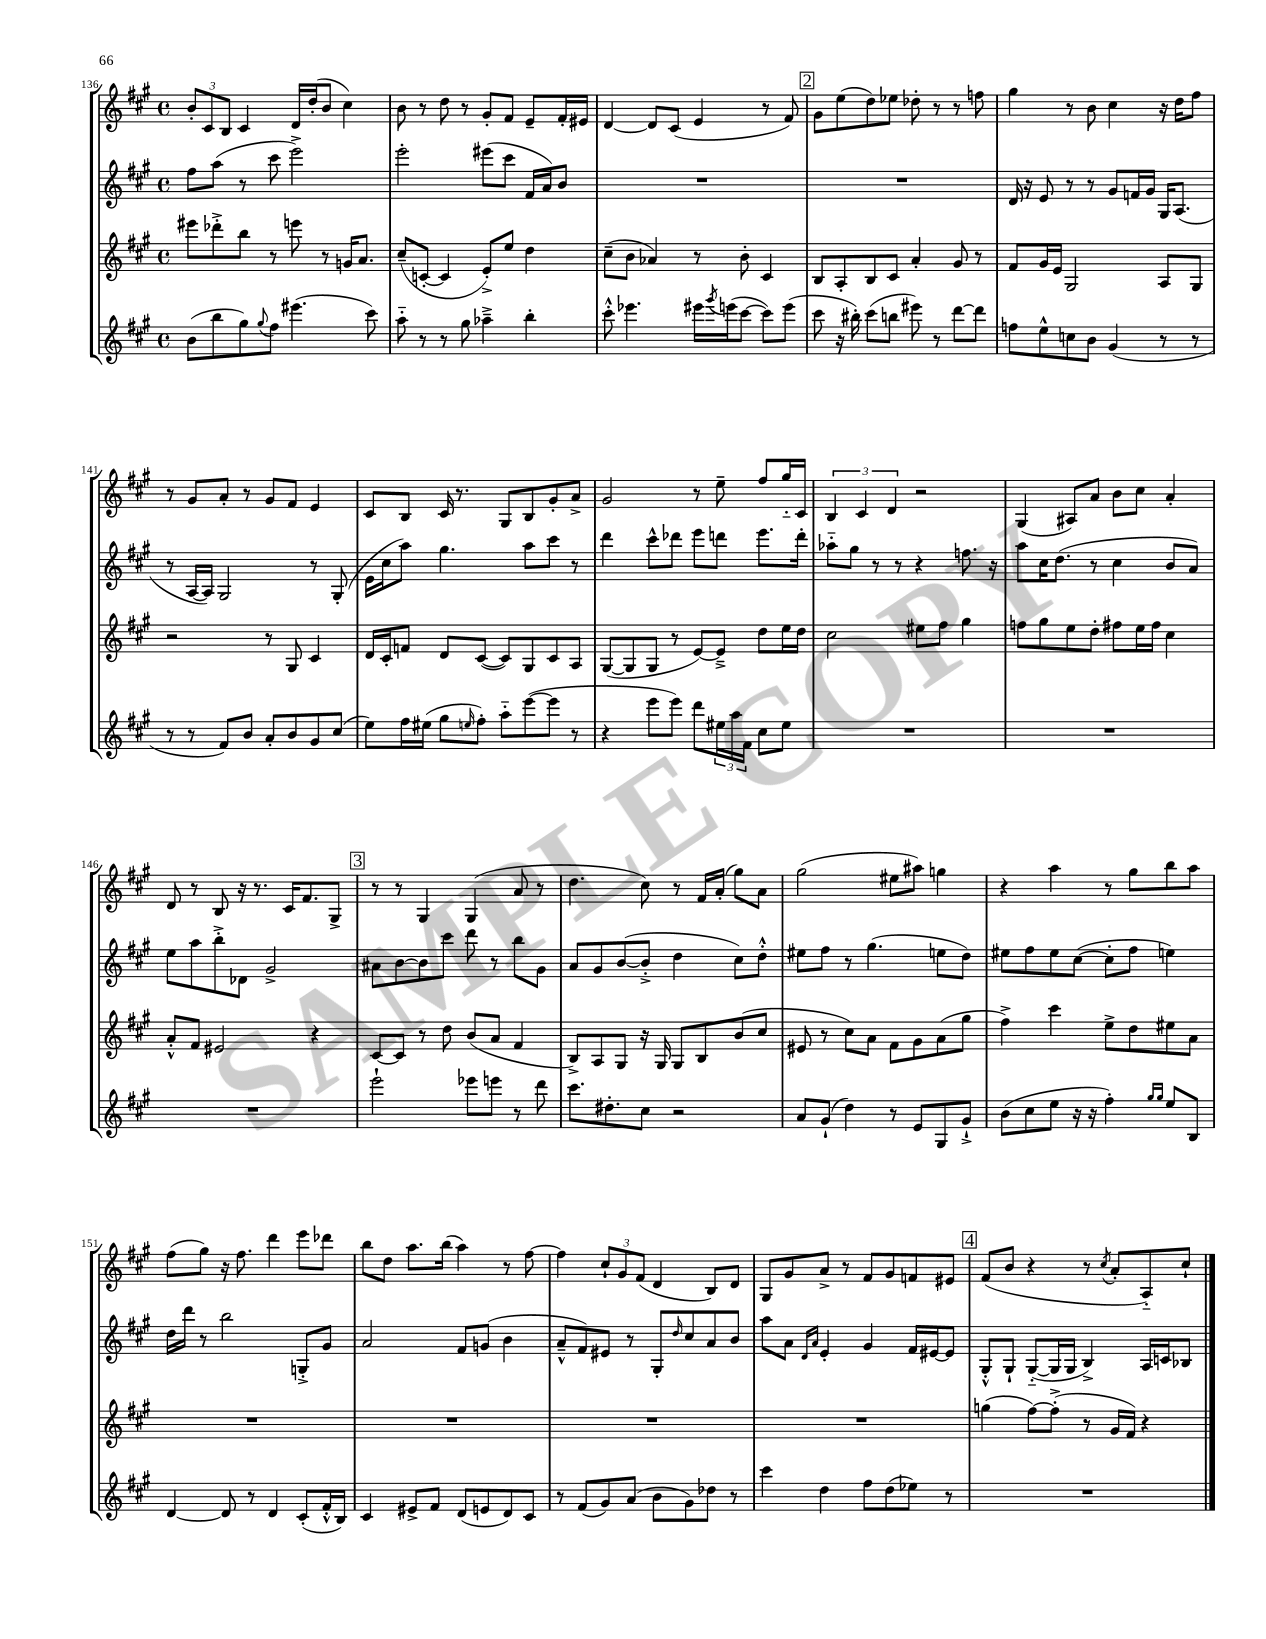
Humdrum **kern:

**kern	**kern	**kern	**kern
*staff4	*staff3	*staff2	*staff1
*clefG2	*clefG2	*clefG2	*clefG2
*k[f#c#g#]	*k[f#c#g#]	*k[f#c#g#]	*k[f#c#g#]
*M4/4	*M4/4	*M4/4	*M4/4
*met(c)	*met(c)	*met(c)	*met(c)
(8b	8eee#	8ff#	12b'
.	.	.	12c#
8bb	8ddd-'^	(8aa	.
.	.	.	12B
8gg#)	8bb	8r	4c#
8qqgg#	.	.	.
8ff#	8r	8ccc#	.
(4.eee#	8eee	2eee^)	16d
.	.	.	(16dd'
.	8r	.	8b
.	16g	.	4cc#)
.	8.a	.	.
8ccc#)	.	.	.
=	=	=	=
8aa'~	(8cc#~	2eee'	8b
8r	[8c'	.	8r
8r	4c]	.	8dd
8gg#	.	.	8r
4aa-~^	8e'^)	(8eee#	8g#'
.	8ee	8ccc#	8f#
4bb'	4dd	16f#	8e~
.	.	16a)	.
.	.	8b	16f#'
.	.	.	16e#
=	=	=	=
8ccc#'^^	(8cc#~	1r	[4d
4.eee-	8b	.	.
.	4a-)	.	8d]
.	.	.	(8c#
16eee#	8r	.	4e
8qggg#	.	.	.
(16eee	.	.	.
[8ccc#	8b'	.	.
8ccc#])	4c#	.	8r
(8eee	.	.	8f#)
=	=	=	=
8ccc#	8B	1r	8g#
16r	8A'	.	(8ee
16bb#')	.	.	.
(8ccc#	8B	.	8dd)
8bb	8c#	.	8ee-
8eee#)	4a'	.	8dd-'
8r	.	.	8r
[8ddd	8g#	.	8r
8ddd]	8r	.	8ff
=	=	=	=
8ff	8f#	16d	4gg#
.	.	16r	.
8ee^^	16g#	8e	.
.	16e	.	.
8cc	2G#	8r	8r
8b	.	8r	8b
(4g#	.	8g#	4cc#
.	.	16f	.
.	.	16g#	.
8r	8A	16G#	16r
.	.	(8.A	16dd
8r	8G#	.	8ff#
=	=	=	=
8r	2r	8r	8r
8r	.	[16A	8g#
.	.	16A])	.
8f#)	.	2G#	8a'
8b	.	.	8r
8a'	8r	.	8g#
8b	8G#	.	8f#
8g#	4c#	8r	4e
(8cc#	.	(8G#'	.
=	=	=	=
8ee)	16d	16e	8c#
.	16c#'	16cc#	.
16ff#	8f	8aa)	8B
(16ee#	.	.	.
8gg#	8d	4.gg#	16c#
.	.	.	8.r
16qqee	.	.	.
8ff#')	([8c#	.	.
8aa'~	8c#])	.	8G#
([8eee	8G#	8aa	8B
8eee]	8c#	8ccc#	8g#'
8r	8A	8r	8a^
=	=	=	=
4r	([8G#	4ddd	2g#
.	8G#]	.	.
8eee	8G#	8ccc#^^	.
8eee)	8r	8ddd-	.
8ddd	[8e)	8eee	8r
24ee#	8e~^]	8ddd	8ee~
24aa	.	.	.
24f#	.	.	.
8cc#	8dd	8.eee	8ff#
8ee#	16ee	.	16gg#'~
.	16dd	16ddd'	16c#
=	=	=	=
1r	2cc#	8aa-'~	6B
.	.	8gg#	.
.	.	.	6c#
.	.	8r	.
.	.	.	6d
.	.	8r	.
.	8ee#	4r	2r
.	8ff#	.	.
.	4gg#	8.ff	.
.	.	16r	.
=	=	=	=
1r	8ff	8aa	(4G#
.	8gg#	16cc#	.
.	.	(8.dd	.
.	8ee	.	8A#)
.	8dd'	8r	8a
.	8ff#	4cc#	8b
.	16ee	.	8cc#
.	16ff#	.	.
.	4cc#	8b	4a'
.	.	8a)	.
=	=	=	=
1r	8a'^^	8ee	8d
.	8f#	8aa	8r
.	2e#	8bb'^	8B
.	.	8d-	16r
.	.	.	8.r
.	.	2g#^	.
.	.	.	16c#
.	.	.	8.f#
.	4r	.	.
.	.	.	8G#^
=	=	=	=
2eee`	[8c#	8a#	8r
.	8c#]	[8b	8r
.	8r	8b]	4G#
.	8dd	8ccc#	.
8eee-	(8b	8ddd	(4G#
8eee	8a	8r	.
8r	4f#	8bb	8a
8ddd	.	8g#	8r
=	=	=	=
8.ccc#	8B^)	8a	4.dd
.	8A	8g#	.
8.dd#'	.	.	.
.	8G#	([8b	.
8cc#	16r	8b'^]	8cc#)
.	16G#	.	.
2r	8G#	4dd	8r
.	8B	.	16f#
.	.	.	(16a'
.	(8b	8cc#)	8gg#)
.	8cc#	8dd'^^	8a
=	=	=	=
8a	8e#	8ee#	(2gg#
(8g#`	8r	8ff#	.
4dd)	8cc#)	8r	.
.	8a	(4.gg#	.
8r	8f#	.	8ee#
8e	8g#	.	8aa#)
8G#	(8a	8ee	4gg
8g#`^	8gg#	8dd)	.
=	=	=	=
(8b	4ff#^)	8ee#	4r
8cc#	.	8ff#	.
8ee	4ccc#	8ee#	4aa
16r	.	([8cc#	.
16r	.	.	.
4ff#')	8ee^	8cc#']	8r
.	8dd	8ff#	8gg#
16qqgg#	.	.	.
16qqgg#	.	.	.
8ee	8ee#	4ee)	8bb
8B	8a	.	8aa
=	=	=	=
[4d	1r	16dd	(8ff#
.	.	16ddd	.
.	.	8r	8gg#)
8d]	.	2bb	16r
.	.	.	8.ff#
8r	.	.	.
4d	.	.	4ddd
(8c#'	.	8G'^	8eee
16f#'^^	.	8g#	8ddd-
16B)	.	.	.
=	=	=	=
4c#	1r	2a	8bb
.	.	.	8dd
8e#^	.	.	8.aa
8f#	.	.	.
.	.	.	(16bb
(8d	.	8f#	4aa)
8e	.	(8g	.
8d)	.	4b	8r
8c#	.	.	[8ff#
=	=	=	=
8r	1r	8a~^^	4ff#]
(8f#	.	8f#)	.
8g#)	.	8e#	12cc#`
.	.	.	12g#
(8a	.	8r	.
.	.	.	(12f#
8b	.	8G#'	4d
.	.	16qqdd	.
8g#)	.	8cc#	.
8dd-	.	8a	8B)
8r	.	8b	8d
=	=	=	=
4ccc#	1r	8aa	8G#
.	.	8a	8g#
.	.	16qqd	.
.	.	16qqa	.
4dd	.	4e'	8a^
.	.	.	8r
8ff#	.	4g#	8f#
(8dd	.	.	8g#
8ee-)	.	16f#	8f
.	.	[16e#	.
8r	.	8e#]	8e#
=	=	=	=
1r	(4gg	8G#'^^	(8f#
.	.	8G#`	8b
.	[8ff#)	([8G#'~	4r
.	(8ff#'^]	16G#]	.
.	.	16G#	.
.	8r	4B^)	8r
.	.	.	8qcc#
.	16g#	.	8a'
.	16f#)	.	.
.	4r	16A	8A'~)
.	.	16c	.
.	.	8B-	8cc#`
==	==	==	==
*-	*-	*-	*-
